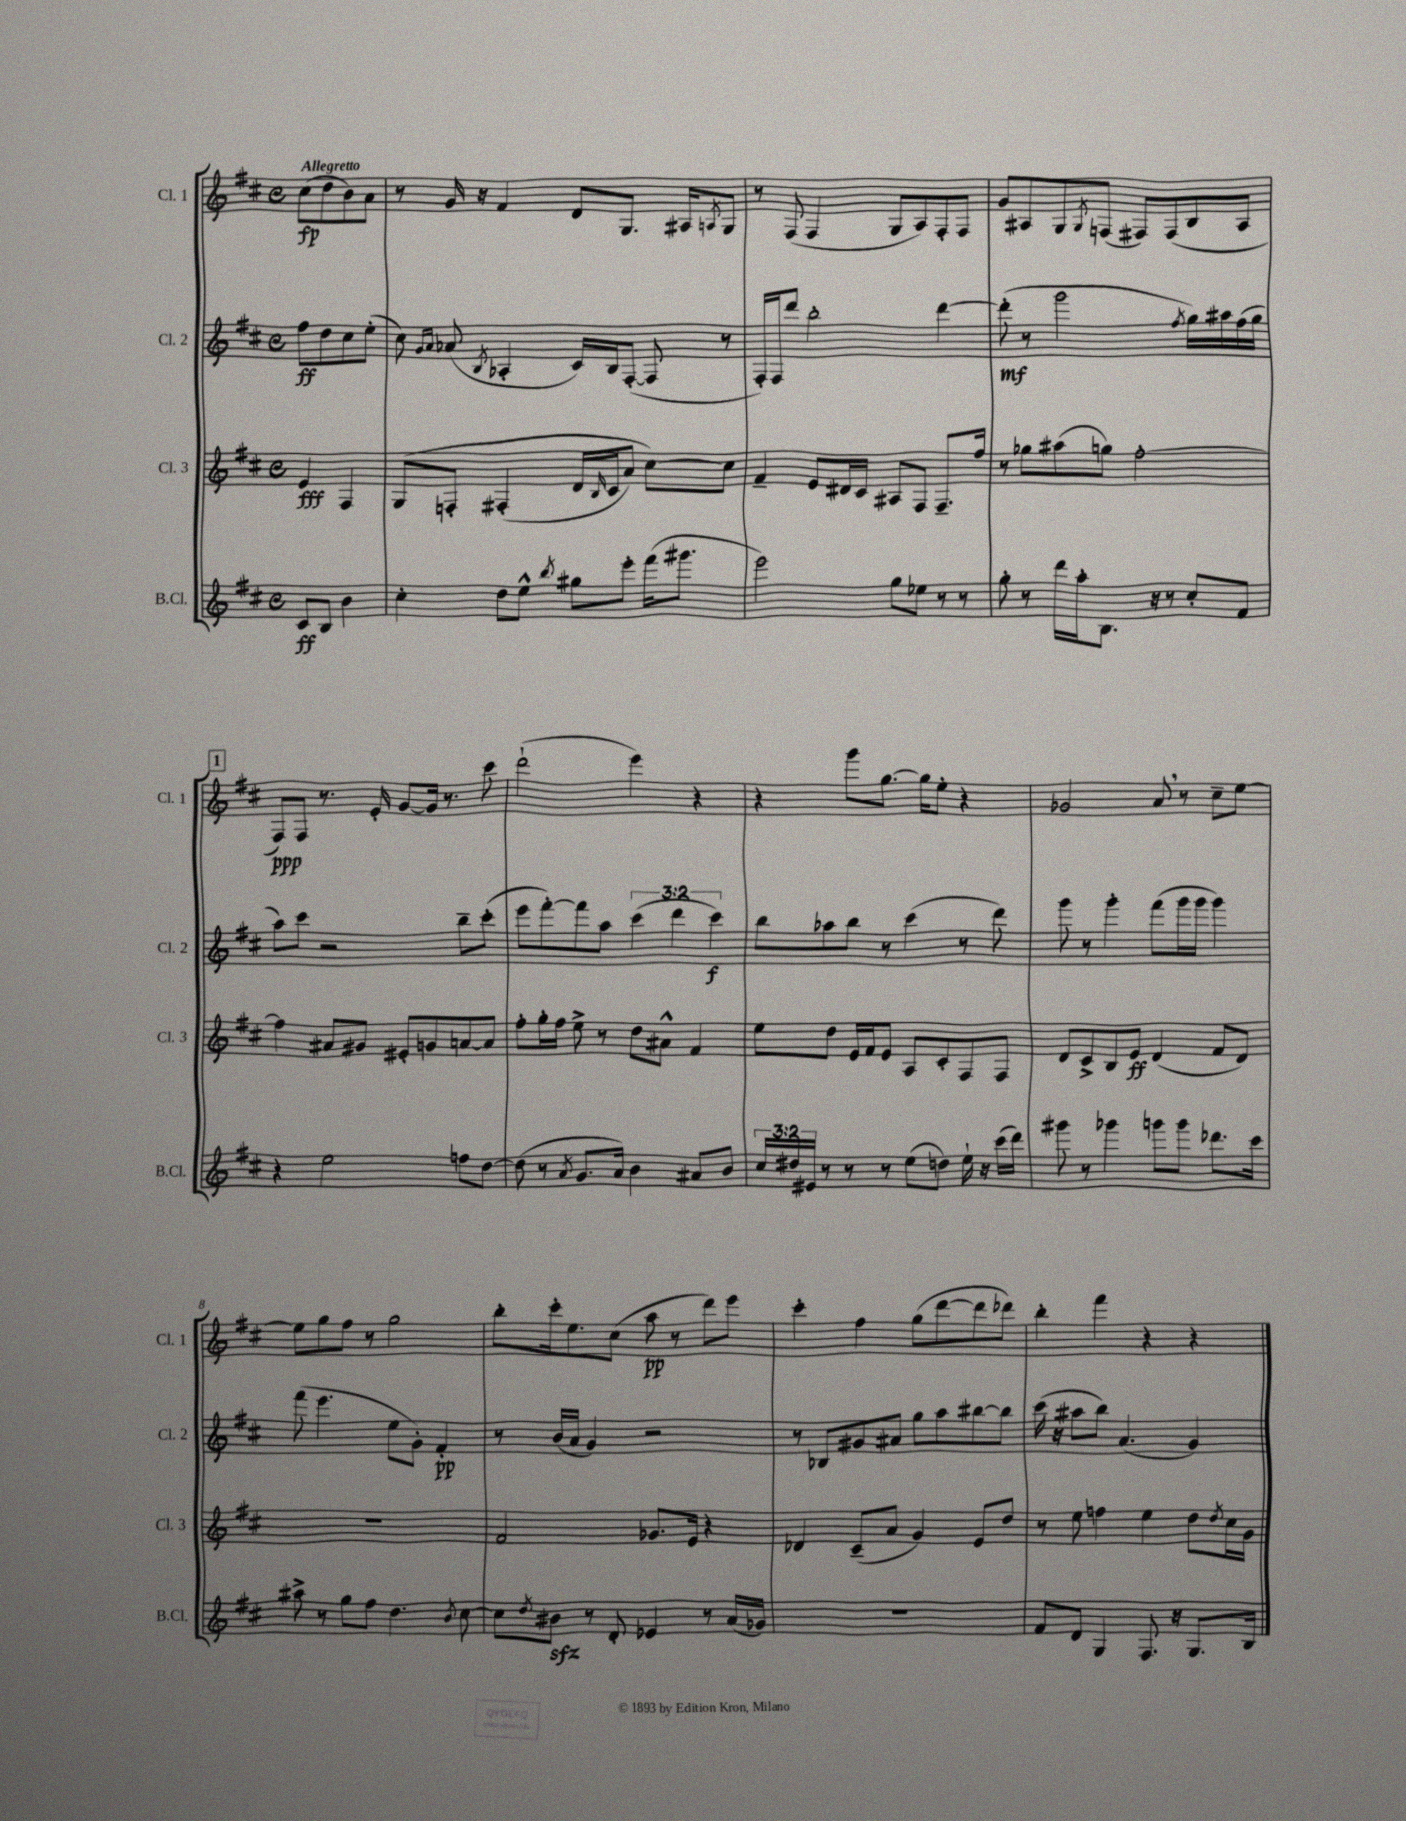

**kern	**kern	**kern	**kern
*staff4	*staff3	*staff2	*staff1
*clefG2	*clefG2	*clefG2	*clefG2
*k[f#c#]	*k[f#c#]	*k[f#c#]	*k[f#c#]
*M4/4	*M4/4	*M4/4	*M4/4
*met(c)	*met(c)	*met(c)	*met(c)
8c#	4e	8ff#	(8cc#
8B	.	8dd	8dd
4b	4F#	8cc#	8b)
.	.	(8ee'	8a
=	=	=	=
4cc#'	&(8G	8cc#)	8r
.	.	16qqg	.
.	.	16qqa	.
.	8F'	(8a-	16g
.	.	.	16r
.	.	8qB	.
8dd	(4F#'	4A-'	4f#
8ee^^	.	.	.
8qbb	.	.	.
8gg#	16d	16c#)	8d
.	16qqB	.	.
.	16c#	16B	.
8eee'	8a)	([8F#'	8.G
(16fff#	[8cc#&)	8F#]	.
8.ggg#	.	.	16A#
.	.	.	8qA
.	8cc#]	8r	8G
=	=	=	=
2eee)	4f#~	16F#')	8r
.	.	16F#	.
.	.	8ddd	(8F#
.	8e	2bb'	4F#
.	16d#	.	.
.	16c#	.	.
8gg	8A#	.	8G
8ee-	8F#	.	8A)
8r	8.F#~	[4ddd	8F#'
8r	.	.	8F#
.	16ff#	.	.
=	=	=	=
8gg'	8r	(8ddd']	8g
8r	8gg-	8r	8A#
16ddd	(8aa#	2ggg	8G
16aa'	.	.	.
.	.	.	8qG
8.B	8gg)	.	(8F
.	[2ff#'	.	8F#)
16r	.	.	.
8r	.	.	(8F#
.	.	8qff#	.
8cc#'	.	16gg)	8B
.	.	16aa#	.
8f#	.	(16ff#	8A#
.	.	16gg	.
=	=	=	=
4r	4ff#]	8aa)	8F#)
.	.	8ccc#	8F#
2ee	8a#	2r	8.r
.	8g#	.	.
.	.	.	16e'
.	8e#'	.	[8g
.	8g	.	16g]
.	.	.	8.r
8ff	[8a	8bb~	.
[8dd	8a]	(8ccc#'	8ccc#
=	=	=	=
(8dd]	8ff#'	8eee	(2ddd`
8r	16gg'	[8fff#')	.
.	16ff#	.	.
8qa	.	.	.
8.g	8ee^	8fff#]	.
.	8r	8aa	.
16a)	.	.	.
4b	8dd	(6ccc#	4eee)
.	8a#^^	.	.
.	.	6ddd	.
8a#	4f#	.	4r
.	.	6ccc#)	.
8b	.	.	.
=	=	=	=
24cc#	8ee	8bb	4r
24dd#	.	.	.
24e#	.	.	.
8r	8dd	8aa-	.
8r	16e	8bb	8ggg
.	16f#	.	.
8r	8e	8r	[8.gg
(8ee	8A	(4ccc#	.
.	.	.	16gg]
8dd)	8c#'	.	8ee'
16ee`	8F#	8r	4r
16r	.	.	.
(16ccc#	8F#	8ddd)	.
16ddd)	.	.	.
=	=	=	=
8ggg#	8d	8ggg	2g-
8r	8c#^	8r	.
4ggg-	8B	4ggg'	.
.	8e	.	.
8ggg	(4d	(8fff#	8a
8ggg	.	16ggg	8r
.	.	16ggg	.
8.ddd-	8f#	4ggg)	8cc#~
.	8d)	.	[8ee
16ccc#	.	.	.
=	=	=	=
8aa#^	1r	(8fff#	8ee]
8r	.	4.eee	8gg
8gg	.	.	8ff#
8ff#	.	.	8r
4.dd	.	8ee	2gg
.	.	8g')	.
.	.	4f#'	.
8qb	.	.	.
[8cc#	.	.	.
=	=	=	=
8cc#]	2f#	8r	8bb'
8qdd	.	.	.
8b#	.	(16b	16ccc#'
.	.	16a	8.ee
8r	.	4g)	.
8d'	.	.	(8cc#
4e-	8.g-	2r	8aa
.	.	.	8r
.	16e	.	.
8r	4r	.	8ddd)
(16a	.	.	8eee
16g-)	.	.	.
=	=	=	=
1r	4d-	8r	4ccc#'
.	.	8B-	.
.	(8c#~	8g#	4ff#
.	8a	8a#	.
.	4g)	8gg	(8gg
.	.	8aa	[8ddd
.	8e	[8bb#	8ddd]
.	8dd	8bb#]	8ddd-)
=	=	=	=
8f#	8r	(16ccc#	4bb'
.	.	16r	.
8d	8ee	8aa#	.
4G	4ff	8bb)	4fff#
.	.	(4.a	.
8.F#	4ee	.	4r
16r	.	.	.
8.G	8dd	4g)	4r
.	8qdd	.	.
.	16cc#	.	.
16B	16g	.	.
==	==	==	==
*-	*-	*-	*-
